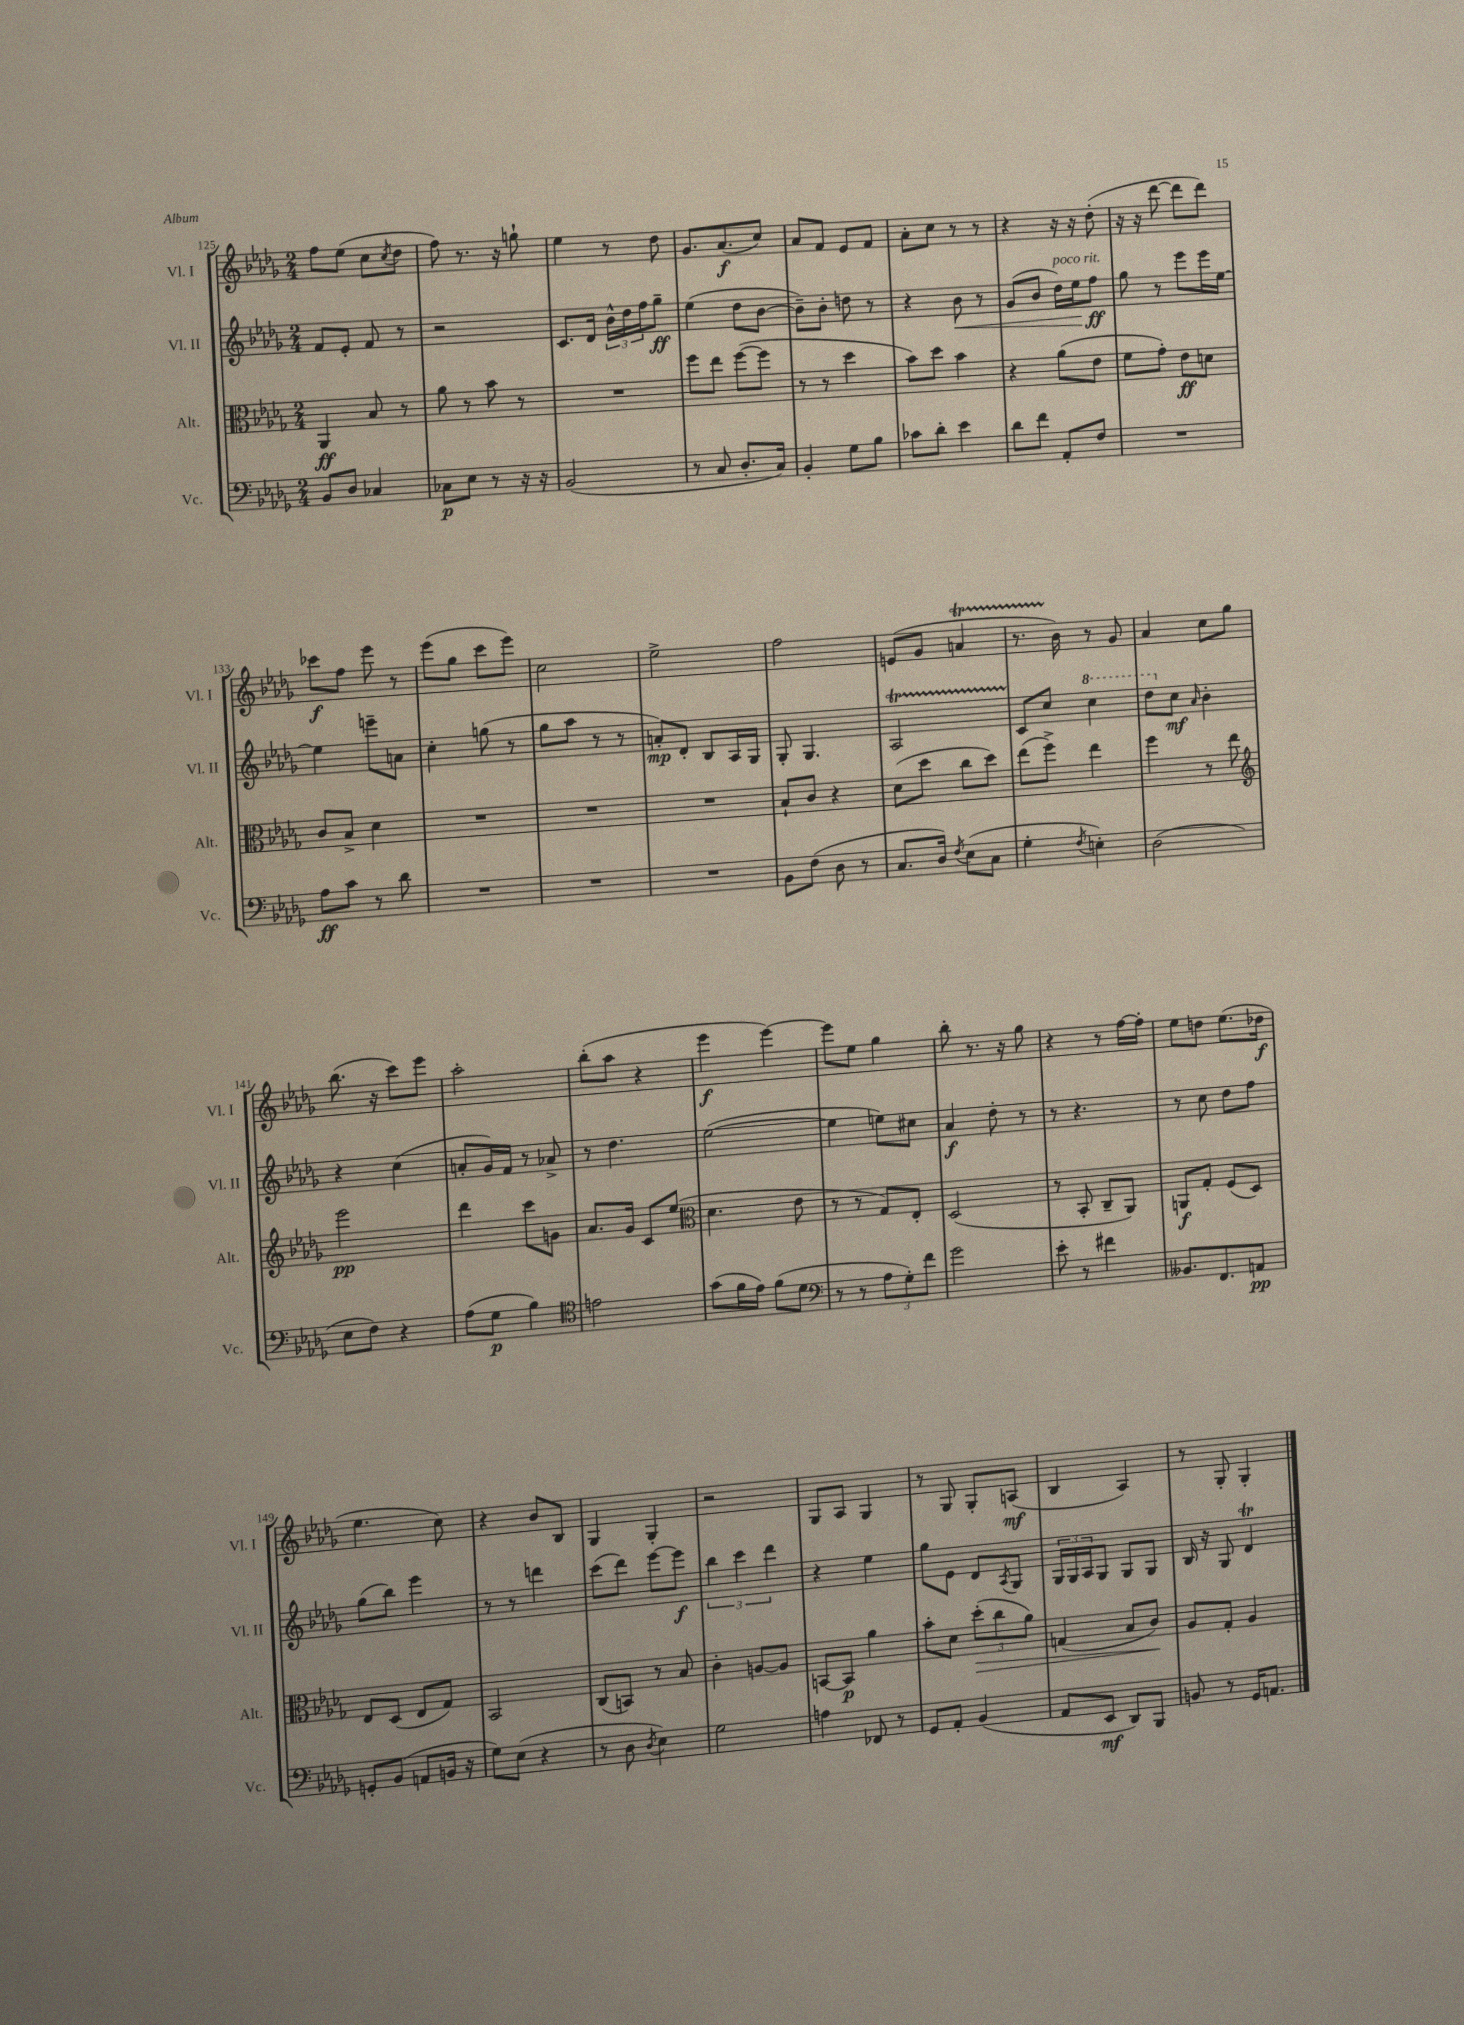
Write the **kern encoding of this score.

**kern	**dynam	**kern	**dynam	**kern	**dynam	**kern	**dynam
*part4	*part4	*part3	*part3	*part2	*part2	*part1	*part1
*staff4	*staff4	*staff3	*staff3	*staff2	*staff2	*staff1	*staff1
*I"Vc.	*	*I"Alt.	*	*I"Vl. II	*	*I"Vl. I	*
*I'Vc.	*	*I'Alt.	*	*I'Vl. II	*	*I'Vl. I	*
*clefF4	*	*clefC3	*	*clefG2	*	*clefG2	*
*k[b-e-a-d-g-]	*	*k[b-e-a-d-g-]	*	*k[b-e-a-d-g-]	*	*k[b-e-a-d-g-]	*
*M2/4	*	*M2/4	*	*M2/4	*	*M2/4	*
=125	=125	=125	=125	=125	=125	=125	=125
8BB-/L	.	4AA-/	ff	8f/L	.	8ff\L	.
8D-/J	.	.	.	8e-'/J	.	(8ee-\J	.
4C-X/	.	8B-/	.	8f/	.	8cc\L	.
.	.	.	.	.	.	8qcc/	.
.	.	8r	.	8r	.	8dd-\J	.
=126	=126	=126	=126	=126	=126	=126	=126
8C-X\L	p	8a-\	.	2r	.	8ff\)	.
8E-\J	.	8r	.	.	.	8.r	.
8r	.	8b-\	.	.	.	.	.
.	.	.	.	.	.	16r	.
16r	.	8r	.	.	.	8ggn`\	.
16r	.	.	.	.	.	.	.
=127	=127	=127	=127	=127	=127	=127	=127
(2BB-/	.	2r	.	8.c/L	.	4ee-\	.
.	.	.	.	16d-/Jk	.	.	.
.	.	.	.	24b-^^\LL	.	8r	.
.	.	.	.	24dd-\	.	.	.
.	.	.	.	24ff\J	.	.	.
.	.	.	.	8gg-~\J	ff	8dd-\	.
=128	=128	=128	=128	=128	=128	=128	=128
8r	.	8ff\L	.	(4ee-\	.	8.g-/L	.
8C/	.	8ee-\J	.	.	.	.	.
.	.	.	.	.	.	(8.a-/	f
8.D-'/L	.	([8ff\L	.	8dd-\L	.	.	.
.	.	8ff\J]	.	[8b-\J	.	8cc/J)	.
16C/Jk)	.	.	.	.	.	.	.
=129	=129	=129	=129	=129	=129	=129	=129
4BB-'/	.	8r	.	8b-~\L])	.	8a-/L	.
.	.	8r	.	8b-'\J	.	8f/J	.
8G-\L	.	4dd-\	.	8ddn\	.	8e-/L	.
8B-\J	.	.	.	8r	.	8f/J	.
=130	=130	=130	=130	=130	=130	=130	=130
8c-X\L	.	8b-\L)	.	4r	.	8a-'\L	.
8d-'\J	.	8dd-\J	.	.	.	8cc\J	.
!	!	!	!	!	!LO:HP:b	!	!
4e-\	.	4b-\	.	8b-\	<	8r	.
.	.	.	.	8r	.	8r	.
=131	=131	=131	=131	=131	=131	=131	=131
8d-\L	.	4r	.	(8g-/L	.	4r	.
8f\J	.	.	.	8b-/J	.	.	.
!	!	!	!	!LO:TX:a:i:t=poco rit.	!	!	!
8AA-'/L	.	(8a-\L	.	16dd-\LL)	.	16r	.
.	.	.	.	16ee-\J	.	16r	.
8F/J	.	8e-\J	.	8ff\J	[ ff	(8dd-'\	.
=132	=132	=132	=132	=132	=132	=132	=132
2r	.	8f\L	.	8gg-\	.	16r	.
.	.	.	.	.	.	16r	.
.	.	8g-'\J)	.	8r	.	[8ddd-\	.
.	.	8e-\L	ff	8eee-\L	.	8ddd-\L]	.
.	.	8dn\J	.	16eee-\L	.	8ddd-\J)	.
.	.	.	.	[16ee-\JJ	.	.	.
!!LO:LB:g=z
=133	=133	=133	=133	=133	=133	=133	=133
8A-\L	ff	8c/L	.	4ee-\]	.	8ccc-X\L	f
8c\J	.	8B-^/J	.	.	.	8ff\J	.
8r	.	4d-\	.	8eeen~\L	.	8eee-\	.
8d-\	.	.	.	8an\J	.	8r	.
=134	=134	=134	=134	=134	=134	=134	=134
2r	.	2r	.	4cc'\	.	(8eee-\L	.
.	.	.	.	.	.	8gg-\J	.
.	.	.	.	(8ggn\	.	8ccc\L	.
.	.	.	.	8r	.	8eee-\J)	.
=135	=135	=135	=135	=135	=135	=135	=135
2r	.	2r	.	8gg-\L	.	2cc\	.
.	.	.	.	8aa-\J	.	.	.
.	.	.	.	8r	.	.	.
.	.	.	.	8r	.	.	.
=136	=136	=136	=136	=136	=136	=136	=136
2r	.	2r	.	8an'/L)	mp	2ee-^\	.
.	.	.	.	8d-'/J	.	.	.
.	.	.	.	8B-/L	.	.	.
.	.	.	.	16A-/L	.	.	.
.	.	.	.	16G-/JJ	.	.	.
=137	=137	=137	=137	=137	=137	=137	=137
8BB-\L	.	8B-`/L	.	8G-'/	.	2ff\	.
(8F\J	.	8c/J	.	4.G-/	.	.	.
8D-\	.	4r	.	.	.	.	.
8r	.	.	.	.	.	.	.
=138	=138	=138	=138	=138	=138	=138	=138
8.C/L	.	(8d-\L	.	2A-T/	.	(8en/L	.
.	.	8dd-\J	.	.	.	8g-/J	.
16D-/Jk)	.	.	.	.	.	.	.
8qF/	.	.	.	.	.	.	.
(8E-\L	.	8cc\L	.	.	.	4ant/	.
8C\J	.	8dd-\J)	.	.	.	.	.
=139	=139	=139	=139	=139	=139	=139	=139
4G-'\	.	(8ee-\L	.	8c/L	.	8.r	.
.	.	8ff^\J)	.	8cc/J	.	.	.
.	.	.	.	.	.	16b-\)	.
8qF/	.	.	.	.	.	.	.
*	*	*	*	*8va	*	*	*
4En'\)	.	4ee-\	.	4ccc\	.	8r	.
.	.	.	.	.	.	8g-/	.
=140	=140	=140	=140	=140	=140	=140	=140
(2D-\	.	4ff\	.	8ddd-\L	.	4a-/	.
*	*	*	*	*X8va	*	*	*
.	.	.	.	8cc\J	mf	.	.
.	.	.	.	16qqa-/	.	.	.
.	.	8r	.	4b-'\	.	8cc\L	.
.	.	8ee-\	.	.	.	8gg-\J	.
!!LO:LB:g=z
=141	=141	=141	=141	=141	=141	=141	=141
*	*	*clefG2	*	*	*	*	*
8E-\L	.	2eee-\	pp	4r	.	(8.bb-\	.
8F\J)	.	.	.	.	.	.	.
.	.	.	.	.	.	16r	.
4r	.	.	.	(4cc\	.	8ccc\L)	.
.	.	.	.	.	.	8eee-\J	.
=142	=142	=142	=142	=142	=142	=142	=142
(8A-\L	.	4ddd-\	.	8an'/L	.	2aa-'\	.
8G-\J	p	.	.	16g-/L)	.	.	.
.	.	.	.	16f/JJ	.	.	.
4B-\)	.	8ccc\L	.	8r	.	.	.
.	.	8gn\J	.	8a-X^/	.	.	.
=143	=143	=143	=143	=143	=143	=143	=143
*clefC4	*	*	*	*	*	*	*
2en\	.	8.a-/L	.	8r	.	(8bb-'\L	.
.	.	.	.	4.dd-\	.	8aa-\J	.
.	.	16g-/Jk	.	.	.	.	.
.	.	8c/L	.	.	.	4r	.
.	.	(8ee-/J	.	.	.	.	.
=144	=144	=144	=144	=144	=144	=144	=144
*	*	*clefC3	*	*	*	*	*
(8g-\L	.	4.d-\	.	([2ee-\	.	4eee-\	f
16f\L	.	.	.	.	.	.	.
16e-\JJ)	.	.	.	.	.	.	.
(8f\L	.	.	.	.	.	[4eee-\)	.
8d-\J	.	8e-\	.	.	.	.	.
=145	=145	=145	=145	=145	=145	=145	=145
*clefF4	*	*	*	*	*	*	*
8r	.	8r	.	4ee-\]	.	8eee-\L]	.
8r	.	8r	.	.	.	8ee-\J	.
12A-\L	.	8G-/L)	.	8een\L)	.	4gg-\	.
12G-'\)	.	.	.	.	.	.	.
.	.	8E-'/J	.	8cc#X\J	.	.	.
12f\J	.	.	.	.	.	.	.
=146	=146	=146	=146	=146	=146	=146	=146
2g-\	.	(2D-/	.	4a-/	f	8bb-'\	.
.	.	.	.	.	.	8.r	.
.	.	.	.	8dd-'\	.	.	.
.	.	.	.	.	.	16r	.
.	.	.	.	8r	.	8gg-\	.
=147	=147	=147	=147	=147	=147	=147	=147
8e-'\	.	8r	.	8r	.	4r	.
8r	.	8BB-'/	.	4.r	.	.	.
4f#X\	.	8C~/L	.	.	.	8r	.
.	.	8AA-/J)	.	.	.	[16ff\LL	.
.	.	.	.	.	.	16ff'\JJ]	.
=148	=148	=148	=148	=148	=148	=148	=148
8.BB--X/L	.	8AAn/L	f	8r	.	8ee-\L	.
.	.	8G-'/J	.	8cc\	.	8ddn\J	.
8.FF/	.	.	.	.	.	.	.
.	.	(8F/L	.	8dd-\L	.	(8.ee-\L	.
8AAn/J	pp	8D-/J)	.	8ff\J	.	.	.
.	.	.	.	.	.	16dd-X\Jk	f
!!LO:LB:g=z
=149	=149	=149	=149	=149	=149	=149	=149
8GGn'/L	.	8E-/L	.	(8gg-\L	.	4.ee-\	.
(8BB-/J	.	(8D-/J	.	8bb-\J)	.	.	.
8AAn/L	.	8E-/L	.	4eee-\	.	.	.
16BBn/Jk	.	8G-/J)	.	.	.	8cc\)	.
16r	.	.	.	.	.	.	.
=150	=150	=150	=150	=150	=150	=150	=150
8G-\L)	.	2BB-/	.	8r	.	4r	.
(8E-\J	.	.	.	8r	.	.	.
4r	.	.	.	4dddn\	.	8b-/L	.
.	.	.	.	.	.	8B-/J	.
=151	=151	=151	=151	=151	=151	=151	=151
8r	.	(8C/L	.	(8ccc\L	.	4G-/	.
8D-\	.	8BBn/J)	.	8ddd-\J)	.	.	.
8qD-/	.	.	.	.	.	.	.
4E-\)	.	8r	.	[8eee-\L	.	4G-'/	.
.	.	8B-/	.	8eee-\J]	f	.	.
=152	=152	=152	=152	=152	=152	=152	=152
2G-\	.	4c'\	.	6bb-\	.	2r	.
.	.	.	.	6ccc\	.	.	.
.	.	[8An/L	.	.	.	.	.
.	.	.	.	6ddd-\	.	.	.
.	.	8A/J]	.	.	.	.	.
=153	=153	=153	=153	=153	=153	=153	=153
4An\	.	[8BBn/L	.	4r	.	8G-/L	.
.	.	8BB/J]	p	.	.	8A-/J	.
8FF-X/	.	4a-\	.	4ee-\	.	4G-/	.
8r	.	.	.	.	.	.	.
=154	=154	=154	=154	=154	=154	=154	=154
8GG-/L	.	8b-'\L	.	8gg-\L	.	8r	.
8AA-'/J	.	8d-\J	.	8e-\J	.	8G-/	.
!	!	!	!LO:HP:b	!	!	!	!
(4BB-/	.	(12dd-'\L	>	8d-/L	.	8G-'/L	.
.	.	12cc\	.	.	.	.	.
.	.	.	.	8qA-/	.	.	.
.	.	.	.	8G-/J	.	(8An/J	mf
.	.	12a-\J)	.	.	.	.	.
=155	=155	=155	=155	=155	=155	=155	=155
8AA-/L	.	(4Gn/	.	24G-/LL	.	4B-/	.
.	.	.	.	24G-/	.	.	.
.	.	.	.	24A-/J	.	.	.
8EE-/J	mf	.	.	8G-/J	.	.	.
8DD-/L)	.	8B-/L	.	8G-/L	.	4A-/)	.
8BBB-/J	.	8c/J)	.	8G-/J	.	.	.
.	.	.	]	.	.	.	.
=156	=156	=156	=156	=156	=156	=156	=156
8BBn/	.	8A-/L	.	16B-/	.	8r	.
.	.	.	.	16r	.	.	.
8r	.	8G-'/J	.	8G-/	.	8G-'/	.
16GG-/KL	.	4A-/	.	4d-T/	.	4G-'/	.
8.AAn/J	.	.	.	.	.	.	.
==	==	==	==	==	==	==	==
*-	*-	*-	*-	*-	*-	*-	*-
